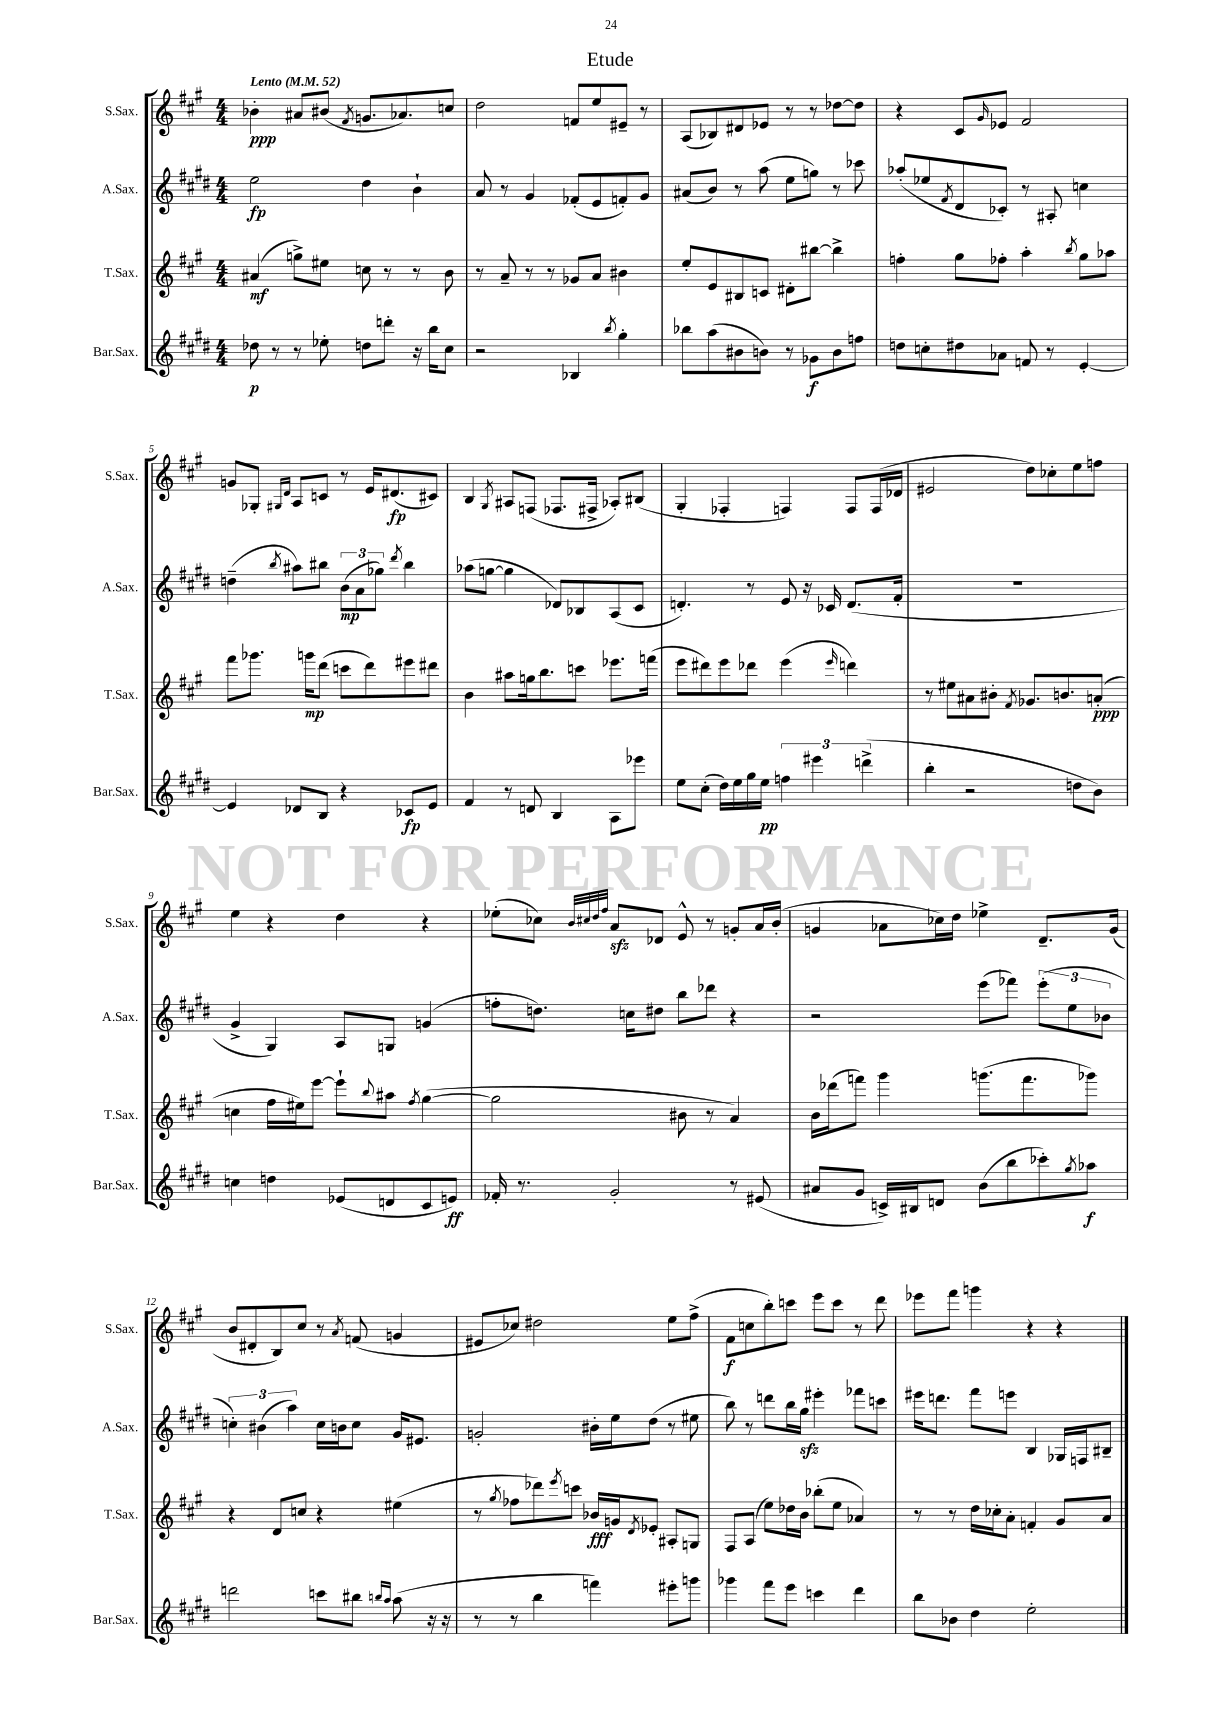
\header { title = "Etude" }
<<
\new StaffGroup <<
\new Staff = "s0" \with { instrumentName = "S.Sax." shortInstrumentName = "S.Sax." } {
    \clef treble \key a \major \numericTimeSignature \time 4/4 \tempo "Lento" 4 = 52
    bes'4-.\ppp ais'8 bis'8( \acciaccatura { fis'8 } g'8. aes'8.) c''8 |
    d''2 f'8 e''8 eis'8-- r8 |
    a8( bes8) dis'8 ees'8 r8 r8 des''8~ des''8 |
    r4 cis'8 \grace { gis'16 } ees'8 fis'2 |
    g'8 ges8-. \grace { gis16 d'16 } a8 c'8 r8 e'16 dis'8.\fp( cis'8) |
    b4 \acciaccatura { gis8 } ais8 f8( fes8. fis16-> aes8-.) bis8( |
    gis4-. fes4-. f4) f8 f16( des'16 |
    eis'2 d''8) ces''8-. e''8 f''8 |
    e''4 r4 d''4 r4 |
    ees''8-.( ces''8) \grace { b'32 cis''32 d''32 fis''32 } a'8\sfz des'8 e'8-^ r8 g'8-. a'16 b'16-.( |
    g'4 aes'8 ces''16) d''16 ees''4-> d'8.-- g'16( |
    b'8 dis'8-. b8) cis''8 r8 \acciaccatura { a'8 } f'8( g'4 |
    eis'8 ces''8) dis''2 e''8 fis''8->( |
    fis'8\f c''8 b''8-.) c'''8 e'''8 c'''8 r8 d'''8 |
    ees'''8 fis'''8 g'''4 r4 r4 \bar "|." |
}
\new Staff = "s1" \with { instrumentName = "A.Sax." shortInstrumentName = "A.Sax." } {
    \clef treble \key e \major \numericTimeSignature \time 4/4
    e''2\fp dis''4 b'4-! |
    a'8 r8 gis'4 fes'8-.( e'8 f'8-.) gis'8 |
    ais'8( b'8) r8 a''8( e''8 g''8) r8 ces'''8 |
    aes''8-.( ees''8 \acciaccatura { fis'8 } dis'8 ces'8-.) r8 ais8-. c''4 |
    d''4--( \acciaccatura { b''8 } ais''8) bis''8 \tuplet 3/2 { b'8\mp( a'8 ges''8) } \acciaccatura { dis'''8 } bis''4 |
    aes''8( g''8~ g''4 des'8) bes8 a8( cis'8 |
    d'4.-.) r8 e'8 r16 ces'16 d'8.( fis'16-. |
    R1 |
    gis'4-> gis4) a8 g8 g'4( |
    f''8-. d''8.) c''16 dis''8 b''8 des'''8 r4 |
    r2 e'''8( fes'''8) \tuplet 3/2 { e'''8-.( e''8 bes'8 } |
    \tuplet 3/2 { c''4-.) bis'4( a''4) } c''16 b'16 c''8 gis'16 eis'8. |
    g'2-. bis'16-. e''16 dis''8( r8 eis''8 |
    b''8) r8 d'''8 b''16 gis''16\sfz eis'''4-. fes'''8 c'''8 |
    eis'''16 d'''8. fis'''8 e'''8 b4 ges16 f16 bis8-- \bar "|." |
}
\new Staff = "s2" \with { instrumentName = "T.Sax." shortInstrumentName = "T.Sax." } {
    \clef treble \key a \major \numericTimeSignature \time 4/4
    ais'4\mf( g''8->) eis''8 c''8 r8 r8 b'8 |
    r8 a'8-- r8 r8 ges'8 a'8 bis'4 |
    e''8-. e'8 bis8 c'8 dis'8-. bis''8~ bis''4-> |
    f''4-. gis''8 fes''8-. a''4-. \acciaccatura { b''8 } gis''8 aes''8 |
    fis'''8 ges'''8. g'''16\mp d'''8( c'''8 d'''8) eis'''8 dis'''8 |
    b'4 ais''8 g''16 b''8. c'''8 ees'''8. f'''16( |
    e'''8 dis'''8) e'''8 des'''8 e'''4( \grace { e'''16 } d'''4) |
    r8 eis''8 ais'8 bis'8-. \acciaccatura { fis'8 } ges'8. b'8. a'8-.\ppp( |
    c''4 fis''16 eis''16) e'''8~ e'''8-! \appoggiatura { b''8 } ais''8 \acciaccatura { fis''8 } gis''4~( |
    gis''2 bis'8 r8 a'4) |
    b'16 des'''16( f'''8) gis'''4 g'''8.( f'''8. ges'''8) |
    r4 d'8 c''8 r4 eis''4( |
    r8 \acciaccatura { gis''8 } fes''8 des'''8) \acciaccatura { e'''8 } c'''8 bes'16\fff g'16 \acciaccatura { d'8 } ees'8-. ais8-. g8 |
    fis8 a8( e''8) des''16 b'16 bes''8-.( e''8 aes'4) |
    r8 r8 d''16 ces''16-. a'8-. f'4-. gis'8 a'8 \bar "|." |
}
\new Staff = "s3" \with { instrumentName = "Bar.Sax." shortInstrumentName = "Bar.Sax." } {
    \clef treble \key e \major \numericTimeSignature \time 4/4
    des''8\p r8 r8 ees''8-. d''8 d'''8-. r16 b''16 cis''8 |
    r2 bes4 \acciaccatura { b''8 } gis''4-. |
    bes''8 a''8( bis'8 b'8) r8 ges'8\f b'8 f''8 |
    d''8 c''8-. dis''8 aes'8 f'8 r8 e'4~-. |
    e'4 des'8 b8 r4 ces'8\fp e'8 |
    fis'4 r8 d'8 b4 a8 ees'''8 |
    e''8 cis''8-.( dis''16) e''16 gis''16 e''16\pp \tuplet 3/2 { f''4 eis'''4 d'''4->( } |
    b''4-. r2 d''8 b'8) |
    c''4 d''4 ees'8( d'8 cis'8 e'8\ff) |
    fes'16-. r8. gis'2-. r8 eis'8( |
    ais'8 gis'8 c'16->) bis16 d'8 b'8( b''8 ces'''8-.) \acciaccatura { gis''8 } aes''8\f |
    d'''2 c'''8 bis''8 \grace { b''16 a''16 } a''8( r16 r16 |
    r8 r8 b''4 f'''4) eis'''8-. g'''8 |
    ges'''4 fis'''8 e'''8 c'''4 dis'''4 |
    b''8 bes'8 dis''4 e''2-. \bar "|." |
}
>>
>>
